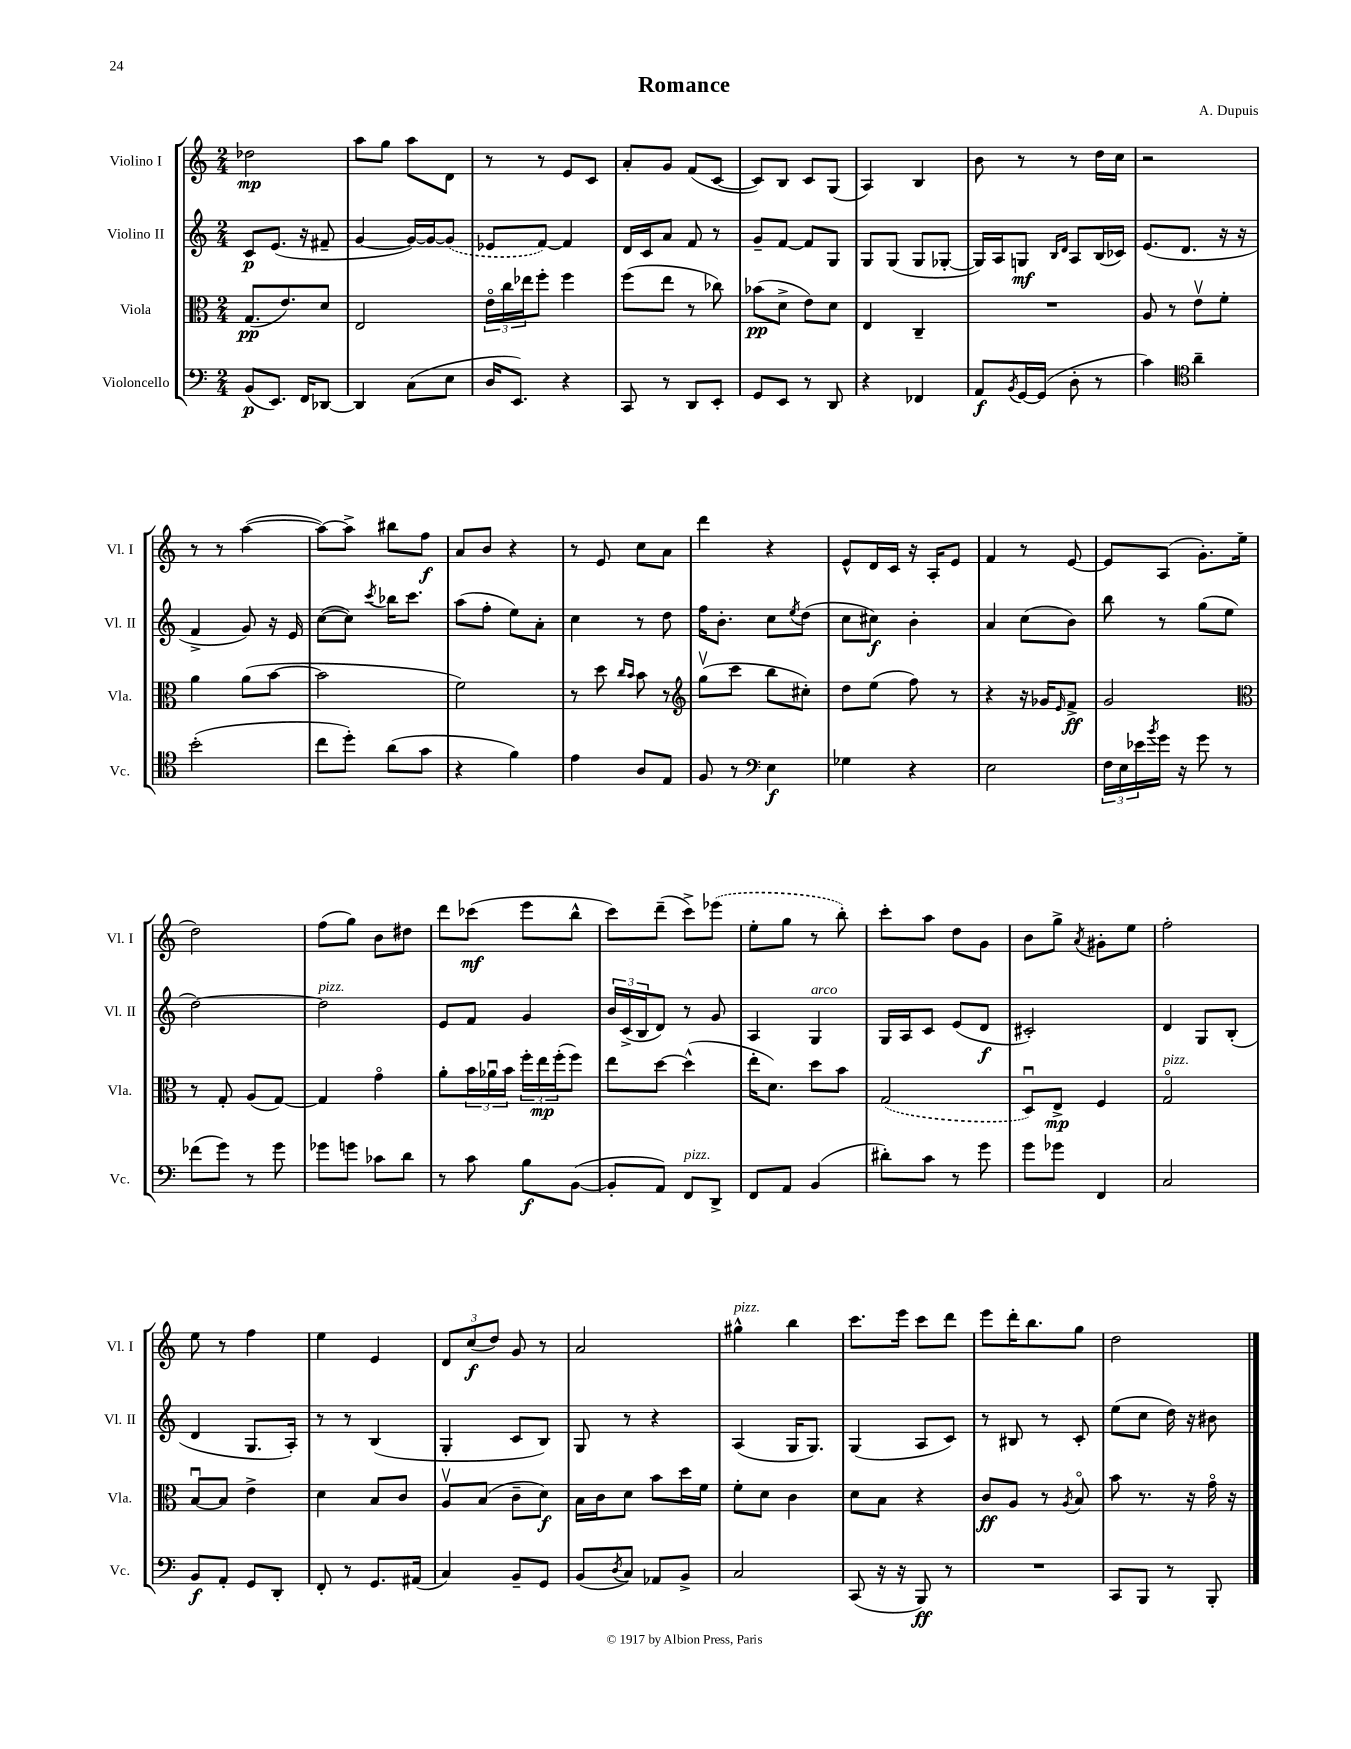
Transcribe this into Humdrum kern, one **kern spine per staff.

**kern	**kern	**kern	**kern
*staff4	*staff3	*staff2	*staff1
*clefF4	*clefC3	*clefG2	*clefG2
*k[]	*k[]	*k[]	*k[]
*M2/4	*M2/4	*M2/4	*M2/4
(8BB	(8.G	8c	2dd-
8.EE)	.	(8.e	.
.	8.e)	.	.
16FF	.	16r	.
[8DD-	8d	8f#~	.
=	=	=	=
4DD-]	2E	[4g	8aa
.	.	.	8gg
(8C	.	16g_)	8aa
.	.	16g_	.
8E	.	(8g]	8d
=	=	=	=
16D	24eo	8e-	8r
.	24cc	.	.
8.EE)	.	.	.
.	24ee-	.	.
.	8ff'	[8f)	8r
4r	4ff	4f]	8e
.	.	.	8c
=	=	=	=
8CC	(8ff	16d	8a'
.	.	16c	.
8r	8ee	8a	8g
8DD	8r	8f	(8f
8EE'	8cc-)	8r	[8c
=	=	=	=
8GG	(8b-	8g~	8c])
8EE	8d^	[8f	8B
8r	8e)	8f]	8c
8DD	8d	8G	(8G
=	=	=	=
4r	4E	8G	4A)
.	.	(8G	.
4FF-	4C~	8G	4B
.	.	[8G-'	.
=	=	=	=
8AA	2r	16G-])	8b
.	.	16A	.
8qBB	.	.	.
[16GG	.	8G	8r
(16GG]	.	.	.
.	.	16qqB	.
.	.	16qqd	.
8D'	.	8A	8r
8r	.	(16B	16dd
.	.	16c-)	16cc
=	=	=	=
4c)	8A	(8.e	2r
.	8r	.	.
.	.	8.d	.
*clefC4	*	*	*
4a~	8ev	.	.
.	8f'	16r	.
.	.	16r	.
=	=	=	=
(2b'	4a	4f^	8r
.	.	.	8r
.	(8a	8g)	([4aa
.	[8b	16r	.
.	.	16e	.
=	=	=	=
8cc	2b]	([8cc	8aa_)
8dd')	.	8cc])	8aa^]
.	.	8qccc	.
(8a	.	16bb-	8bb#
.	.	8.ccc	.
8g	.	.	8ff
=	=	=	=
4r	2f)	(8aa	8a
.	.	8ff'	8b
4f)	.	8ee)	4r
.	.	8a'	.
=	=	=	=
4e	8r	4cc	8r
.	8dd	.	8e
.	16qqcc	.	.
.	16qqb	.	.
8A	8b	8r	8cc
8E	8r	8dd	8a
=	=	=	=
*	*clefG2	*	*
8F	(8ggv	16ff	4ddd
.	.	8.b'	.
8r	8ccc	.	.
*clefF4	*	*	*
4E	8bb	8cc	4r
.	.	8qee	.
.	8cc#')	(8dd	.
=	=	=	=
4G-	8dd	8cc	8e^^
.	(8ee	8cc#)	16d
.	.	.	16c
4r	8ff)	4b'	16r
.	.	.	16A'
.	8r	.	8e
=	=	=	=
2E	4r	4a	4f
.	16r	(8cc	8r
.	16g-	.	.
.	16qqe	.	.
.	8f^	8b)	[8e
=	=	=	=
24F	2g	8bb	8e]
24E	.	.	.
24e-	.	.	.
8qb	.	.	.
16g	.	8r	(8A
16r	.	.	.
8g	.	(8gg	8.g')
8r	.	8ee	.
.	.	.	(16ee
=	=	=	=
*	*clefC3	*	*
(8f-	8r	[2dd)	2dd)
8g)	8G'	.	.
8r	(8A	.	.
8g	[8G)	.	.
=	=	=	=
8g-	4G]	2dd]	(8ff
8g	.	.	8gg)
8c-	4go	.	8b
8d	.	.	8dd#
=	=	=	=
8r	8a'	8e	8ddd
8c	24b	8f	(8ccc-
.	24a-u	.	.
.	24b	.	.
8B	24ff'	4g	8eee
.	24ee	.	.
.	(24ff'	.	.
([8BB	8ff)	.	8bb^^
=	=	=	=
8BB']	8ee	24b	8ccc)
.	.	(24c^	.
.	.	24B	.
8AA)	[8dd	8d)	(8ddd~
8FF	(4dd^^]	8r	8ccc^)
8DD^	.	8g	(8eee-
=	=	=	=
8FF	16ee'	4A	8ee'
.	8.d)	.	.
8AA	.	.	8gg
(4BB	8dd	4G	8r
.	8b	.	8bb')
=	=	=	=
8d#')	(2G	16G	8ccc'
.	.	16A	.
8c	.	8c	8aa
8r	.	(8e	8dd
8g	.	8d	8g
=	=	=	=
8g	8Du)	2c#')	8b
8g-	8E^	.	8gg^
.	.	.	8qa
4FF	4F	.	8g#'
.	.	.	8ee
=	=	=	=
2C	2Go	4d	2ff'
.	.	8G	.
.	.	(8B'	.
=	=	=	=
8BB	[8Bu	4d	8ee
8AA'	8B]	.	8r
8GG	4e^	8.G	4ff
8DD'	.	.	.
.	.	16A')	.
=	=	=	=
8FF'	4d	8r	4ee
8r	.	8r	.
8.GG	8B	(4B	4e
.	8c	.	.
(16AA#	.	.	.
=	=	=	=
4C)	8Av	4G'	12d
.	.	.	(12cc
.	(8B	.	.
.	.	.	12dd)
8BB~	8c~	8c	8g
8GG	8d)	8B)	8r
=	=	=	=
(8BB	16B	8G	2a
.	16c	.	.
8qD	.	.	.
8C)	8d	8r	.
8AA-	8b	4r	.
8BB^	16dd	.	.
.	16f	.	.
=	=	=	=
2C	8f'	(4A	4gg#^^
.	8d	.	.
.	4c	16G	4bb
.	.	8.G)	.
=	=	=	=
(8CC	8d	(4G	8.ccc
16r	8B	.	.
16r	.	.	16eee
8BBB)	4r	8A	8ccc
8r	.	8c)	8ddd
=	=	=	=
2r	8c	8r	8eee
.	8A	8B#	16ddd'
.	.	.	8.bb
.	8r	8r	.
.	8qA	.	.
.	8Bo	8c'	8gg
=	=	=	=
8CC	8b	(8ee	2dd
8BBB	8.r	8cc	.
8r	.	16dd)	.
.	16r	16r	.
8BBB'	16go	8b#	.
.	16r	.	.
==	==	==	==
*-	*-	*-	*-
